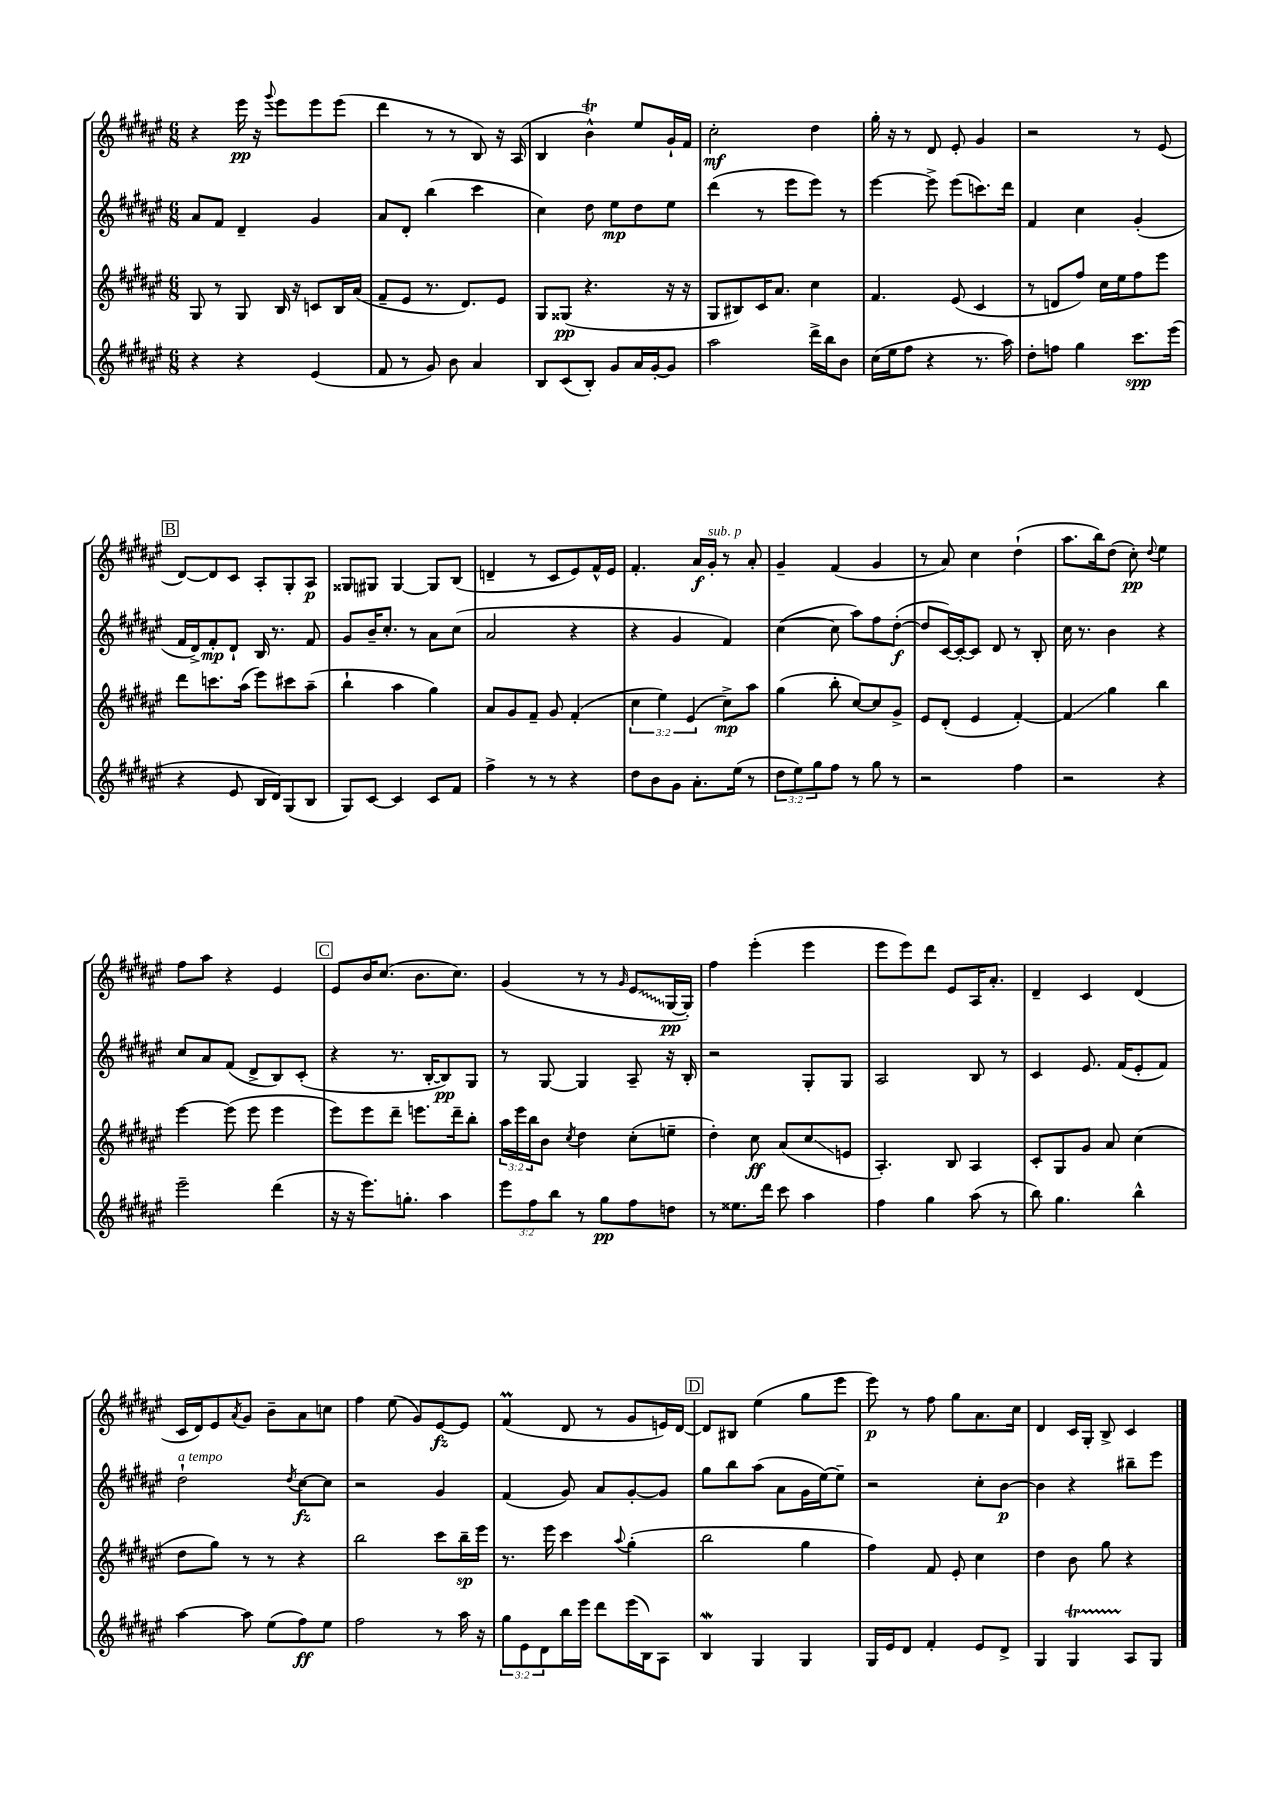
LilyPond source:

<<
\new StaffGroup <<
\new Staff = "s0" {
    \clef treble \key fis \major \numericTimeSignature \time 6/8
    r4 eis'''16\pp r16 \appoggiatura { gis'''8 } eis'''8 eis'''8 eis'''8( |
    dis'''4 r8 r8 b8) r16 ais16( |
    b4 b'4-^\trill) eis''8 gis'16-! fis'16 |
    cis''2-.\mf dis''4 |
    gis''16-. r16 r8 dis'8 eis'8-. gis'4 |
    r2 r8 eis'8( |
    \mark \markup { \box "B" } dis'8~) dis'8 cis'8 ais8-. gis8-. ais8\p |
    gisis8 gis8 gis4~ gis8 b8( |
    d'4-- r8 cis'8 eis'8) fis'16-^ eis'16 |
    fis'4.-. ais'16\f gis'16-.^\markup { \italic "sub. p" } r8 ais'8-. |
    gis'4-- fis'4( gis'4 |
    r8 ais'8) cis''4 dis''4-!( |
    ais''8. b''16) dis''8( cis''8-.\pp) \appoggiatura { dis''8 } eis''4 |
    fis''8 ais''8 r4 eis'4 |
    \mark \markup { \box "C" } eis'8 b'16 cis''8.( b'8. cis''8.) |
    gis'4( r8 r8 \grace { gis'16 } \once \override Glissando.style = #'zigzag eis'8\glissando gis16~\pp gis16-.) |
    fis''4 eis'''4-.( eis'''4 |
    eis'''8 eis'''8) dis'''8 eis'8 ais16 ais'8.-. |
    dis'4-- cis'4 dis'4( |
    cis'16 dis'16) eis'8 \acciaccatura { ais'8 } gis'8 b'8-- ais'8 c''8 |
    fis''4 eis''8( gis'8) eis'8~\fz eis'8 |
    fis'4\prall( dis'8 r8 gis'8 e'16) dis'16~ |
    \mark \markup { \box "D" } dis'8 bis8 eis''4( gis''8 eis'''8 |
    eis'''8\p) r8 fis''8 gis''8 ais'8. cis''16 |
    dis'4 cis'16 gis16-. b8-> cis'4 \bar "|." |
}
\new Staff = "s1" {
    \clef treble \key fis \major \numericTimeSignature \time 6/8
    ais'8 fis'8 dis'4-- gis'4 |
    ais'8 dis'8-. b''4( cis'''4 |
    cis''4) dis''8 eis''8\mp dis''8 eis''8 |
    dis'''4( r8 eis'''8 eis'''8) r8 |
    eis'''4~ eis'''8-> eis'''8( c'''8.) dis'''16 |
    fis'4 cis''4 gis'4-.( |
    \mark \markup { \box "B" } fis'16 dis'16->) fis'8-.\mp dis'8-! b16 r8. fis'8 |
    gis'8 b'16-- cis''8.-. r8 ais'8 cis''8( |
    ais'2 r4 |
    r4 gis'4 fis'4) |
    cis''4~( cis''8 ais''8) fis''8 dis''8~-.\f( |
    dis''8 cis'16~) cis'16~-. cis'8 dis'8 r8 b8-. |
    cis''16 r8. b'4 r4 |
    cis''8 ais'8 fis'8( dis'8-> b8) cis'8-.( |
    \mark \markup { \box "C" } r4 r8. b16~-. b8\pp) gis8 |
    r8 gis8~ gis4 ais8-- r16 b16-. |
    r2 gis8-. gis8 |
    ais2 b8 r8 |
    cis'4 eis'8. fis'16( eis'8-. fis'8) |
    dis''2-!^\markup { \italic "a tempo" } \acciaccatura { dis''8 } cis''8~\fz cis''8 |
    r2 gis'4 |
    fis'4( gis'8) ais'8 gis'8~-. gis'8 |
    \mark \markup { \box "D" } gis''8 b''8 ais''8( ais'8 gis'16 eis''16~) eis''8-- |
    r2 cis''8-. b'8~\p |
    b'4 r4 bis''8-- eis'''8 \bar "|." |
}
\new Staff = "s2" {
    \clef treble \key fis \major \numericTimeSignature \time 6/8 \override Staff.TupletNumber.text = #tuplet-number::calc-fraction-text
    gis8 r8 gis8 b16 r16 c'8 b16 ais'16( |
    fis'8-- eis'8 r8. dis'8.) eis'8 |
    gis8 gisis8\pp( r4. r16 r16 |
    gis8 bis8) cis'16 ais'8. cis''4 |
    fis'4. eis'8( cis'4 |
    r8 d'8 fis''8) cis''16 eis''16 fis''8 eis'''8 |
    \mark \markup { \box "B" } dis'''8 c'''8. ais''16( eis'''8) cis'''8 ais''8--( |
    b''4-! ais''4 gis''4) |
    ais'8 gis'8 fis'8-- gis'8 fis'4-.( |
    \tuplet 3/2 { cis''4 eis''4) eis'4( } cis''8->\mp) ais''8 |
    gis''4( b''8-. cis''8~) cis''8 gis'8-> |
    eis'8 dis'8-.( eis'4 fis'4~-.) |
    fis'4\glissando gis''4 b''4 |
    eis'''4~ eis'''8( eis'''8 eis'''4 |
    \mark \markup { \box "C" } eis'''8) eis'''8 dis'''8-- e'''8. dis'''16-- b''8-. |
    \tuplet 3/2 { ais''16 eis'''16 b''16 } b'8 \acciaccatura { cis''8 } dis''4 cis''8-.( e''8-- |
    dis''4-.) cis''8\ff ais'8( cis''8\glissando e'8 |
    ais4.-.) b8 ais4 |
    cis'8-. gis8 gis'8 ais'8 cis''4( |
    dis''8 gis''8) r8 r8 r4 |
    b''2 cis'''8 b''16--\sp eis'''16 |
    r8. eis'''16 cis'''4 \appoggiatura { ais''8 } gis''4-.( |
    \mark \markup { \box "D" } b''2 gis''4 |
    fis''4) fis'8 eis'8-. cis''4 |
    dis''4 b'8 gis''8 r4 \bar "|." |
}
\new Staff = "s3" {
    \clef treble \key fis \major \numericTimeSignature \time 6/8 \override Staff.TupletNumber.text = #tuplet-number::calc-fraction-text
    r4 r4 eis'4( |
    fis'8 r8 gis'8) b'8 ais'4 |
    b8 cis'8( b8-.) gis'8 ais'16 gis'16~-. gis'8 |
    ais''2 dis'''16-> b''16 b'8 |
    cis''16( eis''16 fis''8 r4 r8. ais''16) |
    dis''8-. f''8 gis''4 cis'''8.\spp eis'''16( |
    \mark \markup { \box "B" } r4 eis'8 b16 dis'16) gis8( b8 |
    gis8) cis'8~ cis'4 cis'8 fis'8 |
    fis''4-> r8 r8 r4 |
    dis''8 b'8 gis'8 ais'8.-. eis''16( r8 |
    \tuplet 3/2 { dis''8 eis''8) gis''8 } fis''8 r8 gis''8 r8 |
    r2 fis''4 |
    r2 r4 |
    eis'''2-- dis'''4( |
    \mark \markup { \box "C" } r16 r16 eis'''8.) g''8.-. ais''4 |
    \tuplet 3/2 { eis'''8 fis''8 b''8 } r8 gis''8\pp fis''8 d''8 |
    r8 eisis''8. dis'''16 cis'''8 ais''4 |
    fis''4 gis''4 ais''8( r8 |
    b''8) gis''4. b''4-^ |
    ais''4~ ais''8 eis''8( fis''8\ff) eis''8 |
    fis''2 r8 ais''16 r16 |
    \tuplet 3/2 { gis''8 eis'8 dis'8 } b''16 eis'''16 dis'''8 eis'''16( b16) ais8 |
    \mark \markup { \box "D" } b4\mordent gis4 gis4 |
    gis16 eis'16 dis'8 fis'4-. eis'8 dis'8-> |
    gis4 gis4\startTrillSpan ais8\stopTrillSpan gis8 \bar "|." |
}
>>
>>
\layout { \context { \Score \remove "Bar_number_engraver" } }
